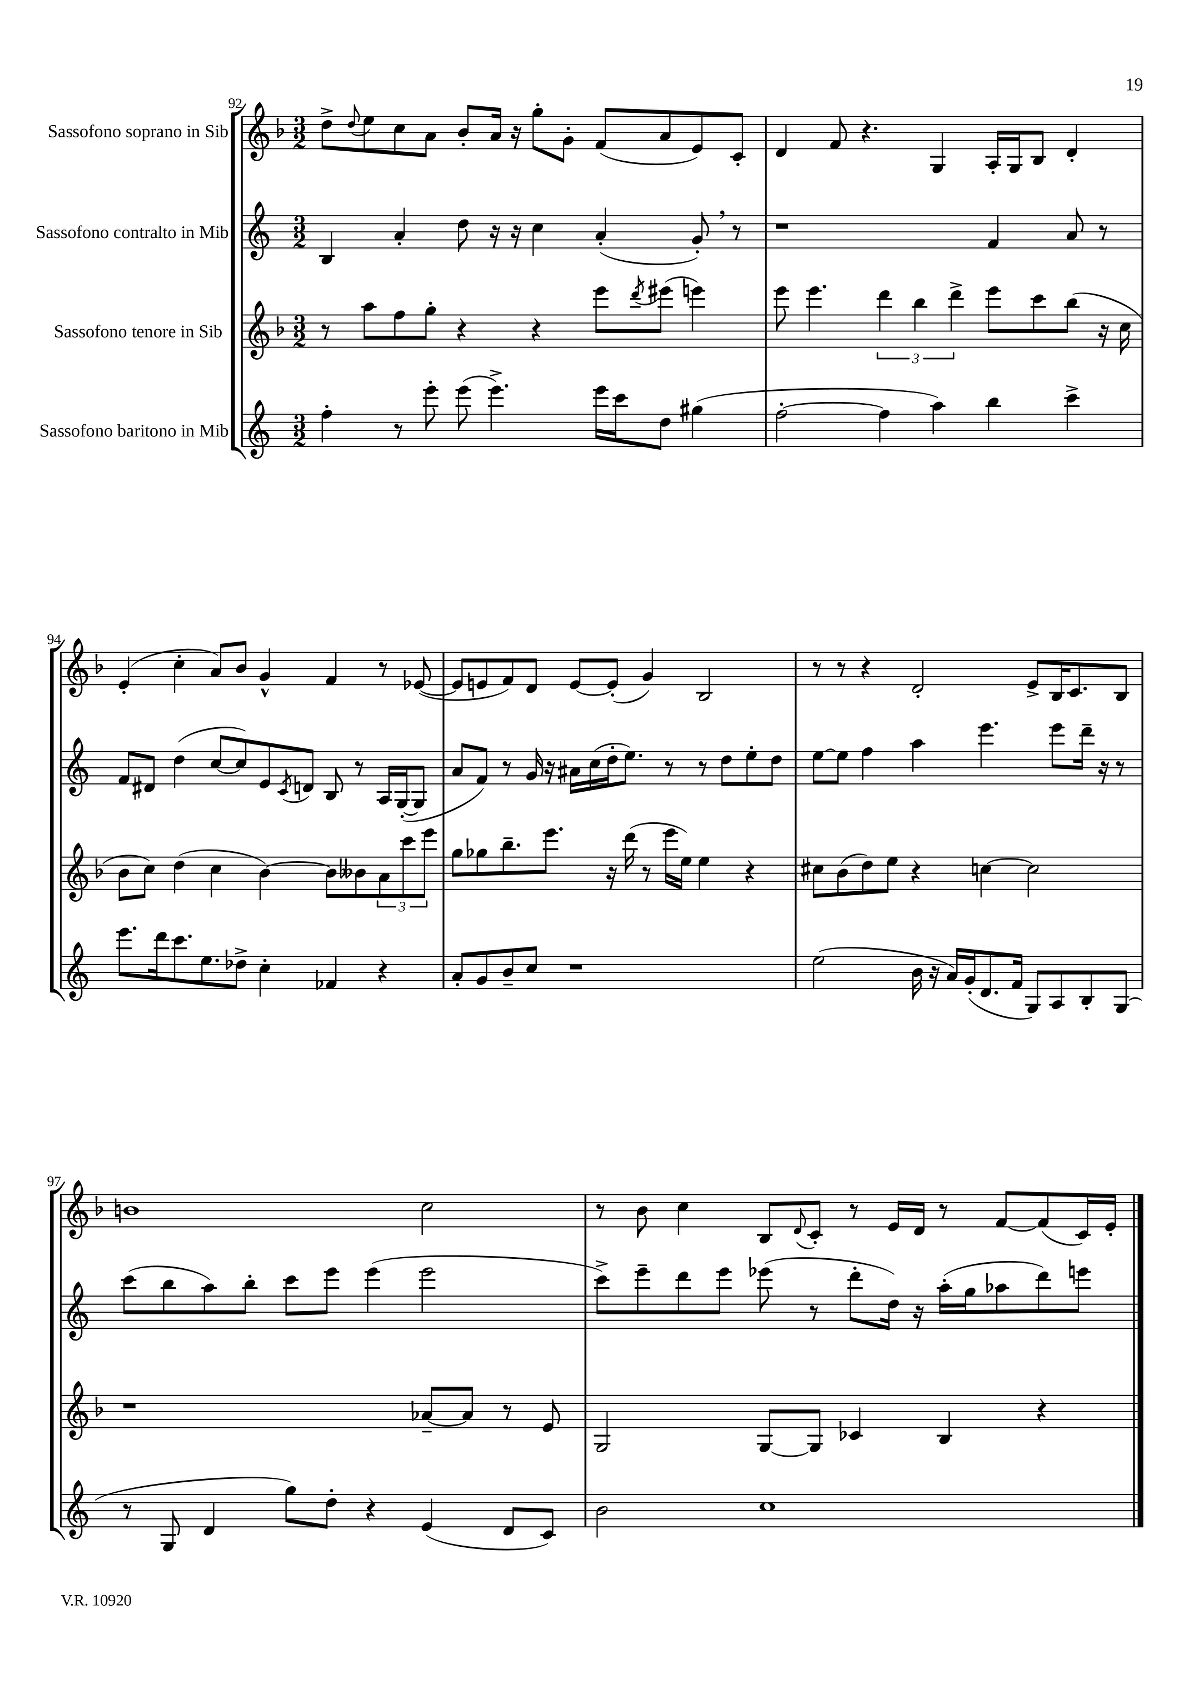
<<
\new StaffGroup <<
\new Staff = "s0" \with { instrumentName = "Sassofono soprano in Sib" } {
    \clef treble \key f \major \numericTimeSignature \time 3/2
    d''8-> \appoggiatura { d''8 } e''8 c''8 a'8 bes'8-. a'16 r16 g''8-. g'8-. f'8( a'8 e'8) c'8-. |
    d'4 f'8 r4. g4 a16-. g16 bes8 d'4-. |
    e'4-.( c''4-. a'8) bes'8 g'4-^ f'4 r8 ees'8~( |
    ees'8 e'8 f'8) d'8 e'8~ e'8-.( g'4) bes2 |
    r8 r8 r4 d'2-. e'8-> bes16 c'8. bes8 |
    b'1 c''2 |
    r8 bes'8 c''4 bes8 \appoggiatura { d'8 } c'8-. r8 e'16 d'16 r8 f'8~ f'8( c'16) e'16-. \bar "|." |
}
\new Staff = "s1" \with { instrumentName = "Sassofono contralto in Mib" } {
    \clef treble \key c \major \numericTimeSignature \time 3/2
    b4 a'4-. d''8 r16 r16 c''4 a'4-.( g'8-.) \breathe r8 |
    r1 f'4 a'8 r8 |
    f'8 dis'8 d''4( c''8~ c''8) e'8 \acciaccatura { c'8 } d'8 b8 r8 a16 g16~-.( g8 |
    a'8 f'8) r8 g'16 r16 ais'16 c''16( d''16-. e''8.) r8 r8 d''8 e''8-. d''8 |
    e''8~ e''8 f''4 a''4 e'''4. e'''8 d'''16-- r16 r8 |
    c'''8( b''8 a''8) b''8-. c'''8 e'''8 e'''4( e'''2 |
    c'''8->) e'''8-- d'''8 e'''8 ees'''8( r8 d'''8-. d''16) r16 a''16-.( g''16 aes''8 d'''8) e'''8 \bar "|." |
}
\new Staff = "s2" \with { instrumentName = "Sassofono tenore in Sib" } {
    \clef treble \key f \major \numericTimeSignature \time 3/2
    r8 a''8 f''8 g''8-. r4 r4 e'''8 \acciaccatura { d'''8 } eis'''8( e'''4) |
    e'''8 e'''4. \tuplet 3/2 { d'''4 bes''4 d'''4-> } e'''8 c'''8 bes''8( r16 c''16 |
    bes'8 c''8) d''4( c''4 bes'4~) bes'8 beses'8 \tuplet 3/2 { a'8 c'''8 e'''8 } |
    g''8 ges''8 bes''8.-- e'''8. r16 d'''16( r8 e'''16 e''16) e''4 r4 |
    cis''8 bes'8( d''8) e''8 r4 c''4~ c''2 |
    r1 aes'8~-- aes'8 r8 e'8 |
    g2 g8~ g8 ces'4 bes4 r4 \bar "|." |
}
\new Staff = "s3" \with { instrumentName = "Sassofono baritono in Mib" } {
    \clef treble \key c \major \numericTimeSignature \time 3/2
    f''4-. r8 e'''8-. e'''8( e'''4.->) e'''16 c'''16 d''8 gis''4( |
    f''2~-. f''4 a''4) b''4 c'''4-> |
    e'''8. d'''16 c'''8. e''8. des''8-> c''4-. fes'4 r4 |
    a'8-. g'8 b'8-- c''8 r1 |
    e''2( b'16 r16 a'16) g'16-.( d'8. f'16 g8) a8 b8-. g8( |
    r8 g8 d'4 g''8) d''8-. r4 e'4( d'8 c'8) |
    b'2 c''1 \bar "|." |
}
>>
>>
\layout { \context { \Score currentBarNumber = #92 } }
